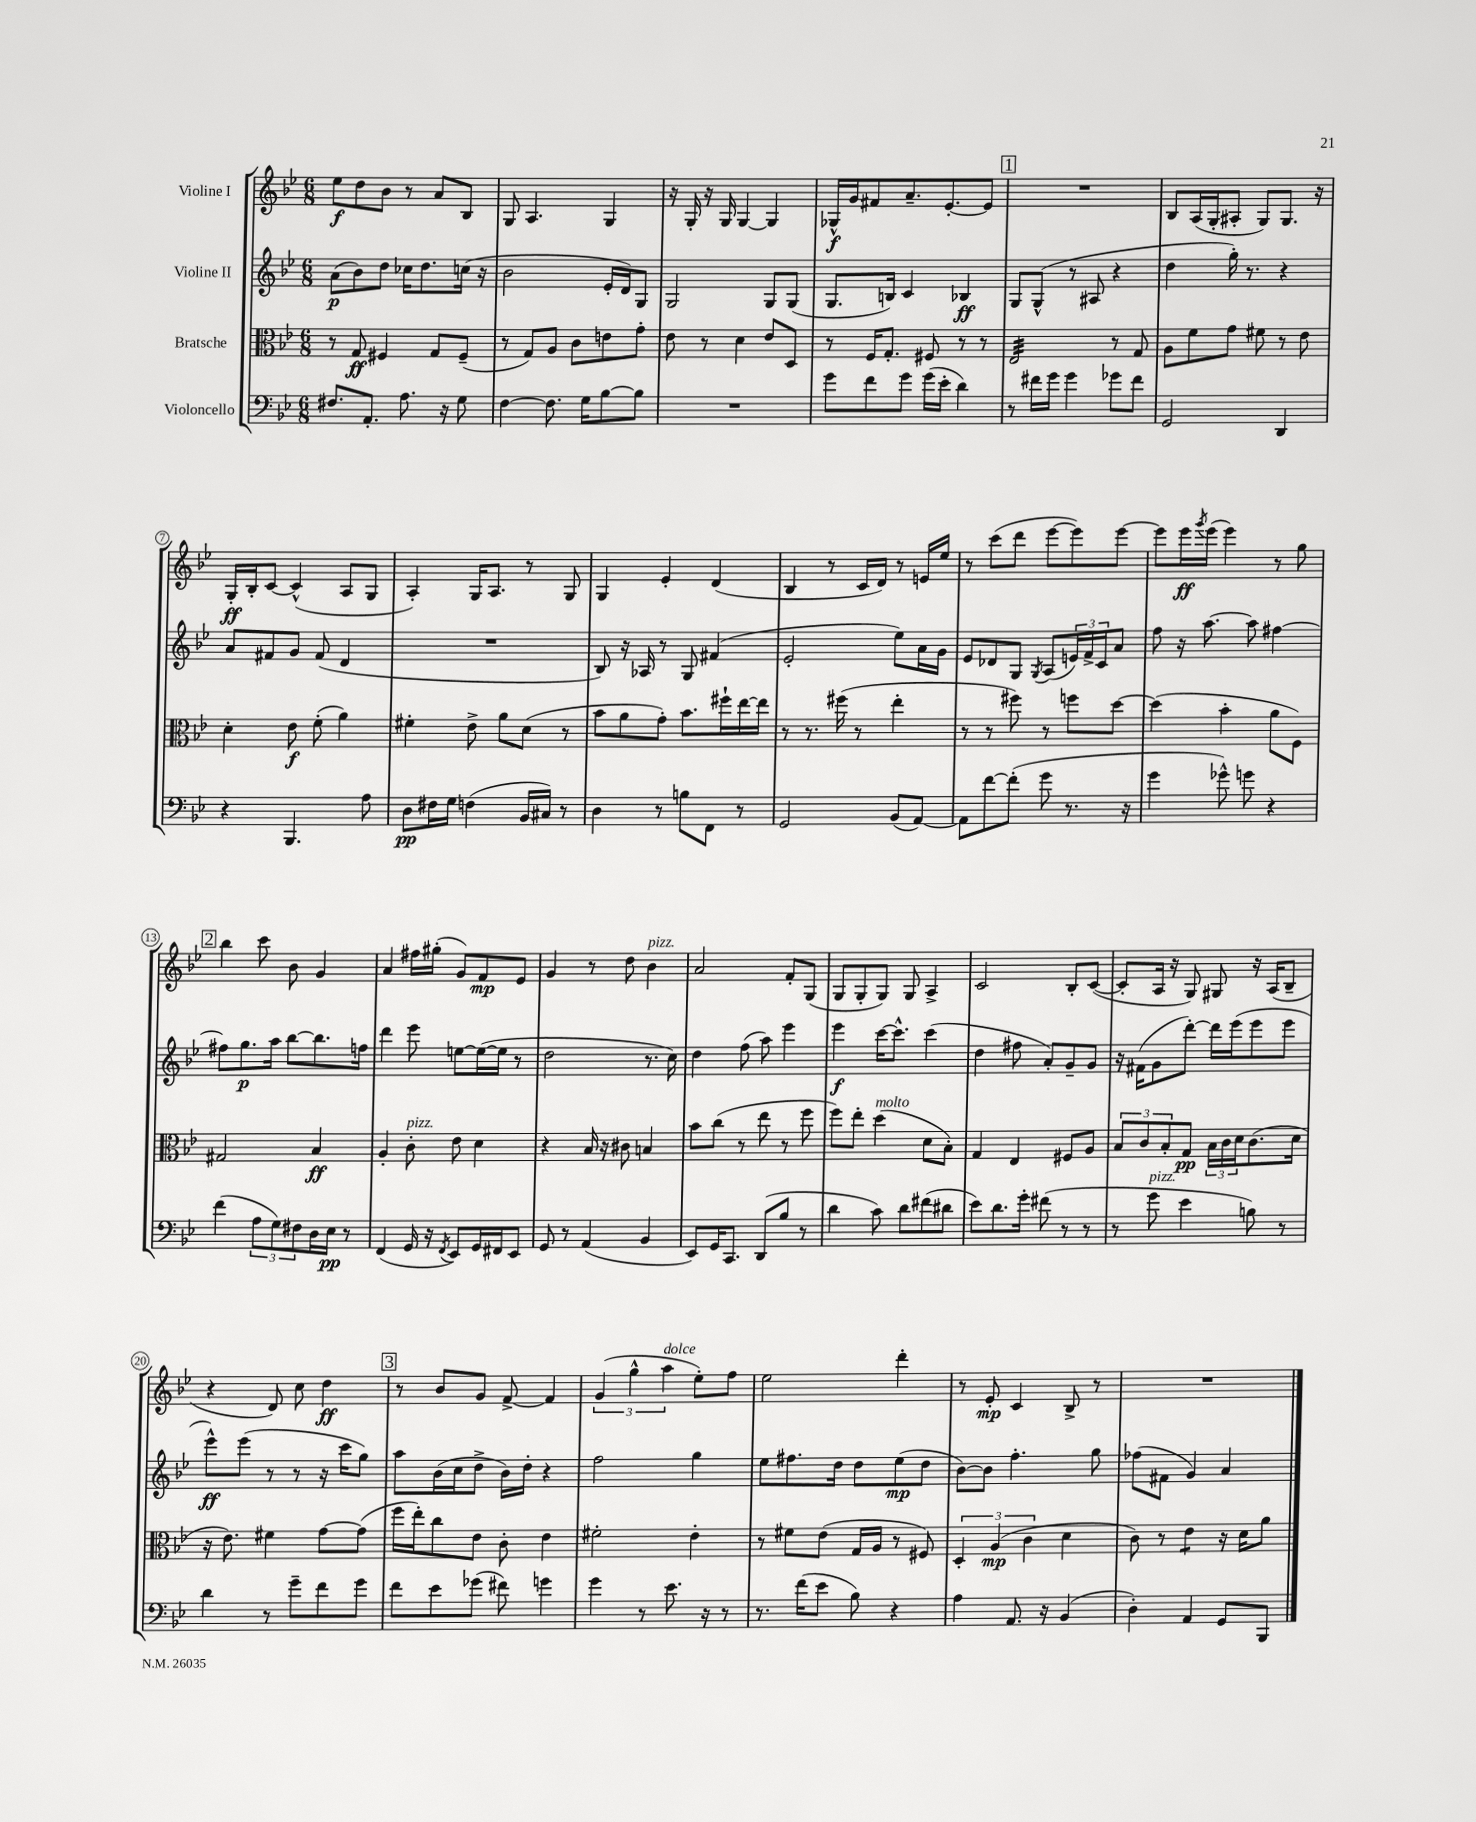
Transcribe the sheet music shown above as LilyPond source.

<<
\new StaffGroup <<
\new Staff = "s0" \with { instrumentName = "Violine I" } {
    \clef treble \key bes \major \numericTimeSignature \time 6/8
    ees''8\f d''8 bes'8 r8 a'8 bes8 |
    g8 a4. g4 |
    r16 g16-. r16 g16 g4~ g4 |
    ges16-^\f g'16 fis'8 a'8.-- ees'8.~-. ees'8 |
    \mark \markup { \box "1" } R2. |
    bes8 a16( g16-. ais8-. g8) g8. r16 |
    g16-.\ff bes16-. c'8~ c'4-^( a8 g8 |
    a4-.) g16 a8. r8 g8 |
    g4 ees'4-. d'4( |
    bes4 r8 c'16 d'16) r8 e'16 ees''16 |
    r8 c'''8( d'''8 ees'''8~ ees'''8) ees'''8~ |
    ees'''8 ees'''16\ff \acciaccatura { g'''8 } ees'''16( ees'''4) r8 g''8 |
    \mark \markup { \box "2" } bes''4 c'''8 bes'8 g'4 |
    a'4 fis''16 gis''16-.( g'8) f'8\mp ees'8 |
    g'4 r8 d''8 bes'4^\markup { \italic "pizz." } |
    a'2 f'8-. g8( |
    g8 g8-. g8) g8 a4-> |
    c'2 bes8-. c'8~( |
    c'8-. a16 r16 g8) gis8 r16 a16( bes8-- |
    r4 d'8) c''8 d''4\ff |
    \mark \markup { \box "3" } r8 bes'8 g'8 f'8~-> f'4 |
    \tuplet 3/2 { g'4( g''4-^ a''4^\markup { \italic "dolce" } } ees''8-.) f''8 |
    ees''2 d'''4-. |
    r8 ees'8-.\mp c'4 bes8-> r8 |
    R2. \bar "|." |
}
\new Staff = "s1" \with { instrumentName = "Violine II" } {
    \clef treble \key bes \major \numericTimeSignature \time 6/8
    a'8\p( bes'8) d''8 ces''16 d''8. c''16( r16 |
    bes'2 ees'16-. d'16) g8 |
    g2 g8 g8( |
    g8. b16) c'4 bes4\ff |
    \mark \markup { \box "1" } g8 g8-^( r8 ais8 r4 |
    d''4 g''16-.) r8. r4 |
    a'8 fis'8 g'8 fis'8( d'4 |
    R2. |
    bes8) r16 aes16 r8 g8 fis'4( |
    ees'2-. ees''8) a'16 g'16 |
    ees'8 des'8 g8 \acciaccatura { g8 } a8( \tuplet 3/2 { e'16) f'16-> c'16 } a'8 |
    f''8 r16 a''8.~ a''8 fis''4~ |
    \mark \markup { \box "2" } fis''8 g''8.\p a''16 bes''8~ bes''8. f''16 |
    d'''4 ees'''8 e''8~ e''16~( e''16 r8 |
    d''2 r8. c''16) |
    d''4 f''8( a''8) ees'''4 |
    ees'''4\f c'''16~ c'''8.-^ c'''4( |
    d''4 fis''8 a'8-.) g'8-- g'8 |
    r16 fis'16( g'8 d'''8~-.) d'''16 ees'''16( ees'''8 ees'''8 |
    ees'''8-^\ff) ees'''8( r8 r8 r16 c'''16 g''8) |
    \mark \markup { \box "3" } a''8 bes'16( c''16 d''8-> bes'16) d''16-. r4 |
    f''2 g''4 |
    ees''8 fis''8. d''16 d''8 ees''8\mp( d''8 |
    bes'8~) bes'8 f''4.-. g''8 |
    fes''8( fis'8 g'4) a'4 \bar "|." |
}
\new Staff = "s2" \with { instrumentName = "Bratsche" } {
    \clef alto \key bes \major \numericTimeSignature \time 6/8
    r8 g8\ff fis4 g8 fis8--( |
    r8 g8) a8 c'8 e'8 g'8-. |
    ees'8 r8 d'4 ees'8 d8 |
    r8 f16 g8.-. fis8 r8 r8 |
    \mark \markup { \box "1" } ees2:32 r8 g8 |
    a8 f'8 g'8 fis'8 r8 ees'8 |
    d'4-. ees'8\f f'8-.( a'4) |
    fis'4-. ees'8-> a'8 d'8( r8 |
    bes'8 a'8 g'8-.) bes'8. fis''16-! ees''16~ ees''16 |
    r8 r8. fis''16( r8 ees''4-. |
    r8 r8 fis''8) r8 f''8 d''8~ |
    d''4( bes'4-. a'8 f8) |
    \mark \markup { \box "2" } gis2 bes4\ff |
    a4-. c'8-.^\markup { \italic "pizz." } ees'8 d'4 |
    r4 bes16 r16 cis'8 b4 |
    bes'8 c''8( r8 ees''8 r8 f''8 |
    f''8) ees''8-. d''4^\markup { \italic "molto" }( d'8 bes8-.) |
    g4 ees4 fis8 a8 |
    \tuplet 3/2 { bes8 c'8 bes8-. } g8\pp \tuplet 3/2 { bes16 c'16 d'16 } c'8.( d'16 |
    r16 ees'8.) fis'4 g'8~ g'8( |
    \mark \markup { \box "3" } f''16 ees''16-.) c''8 ees'8 c'8-. ees'4 |
    fis'2-. ees'4-. |
    r8 fis'8 ees'8( g16 a16 r8 fis8) |
    \tuplet 3/2 { d4-. a4\mp( c'4 } d'4 |
    c'8) r8 ees'4:8 r16 d'16 a'8 \bar "|." |
}
\new Staff = "s3" \with { instrumentName = "Violoncello" } {
    \clef bass \key bes \major \numericTimeSignature \time 6/8
    fis8. a,8.-. a8. r16 g8 |
    f4~ f8. g16 bes8~ bes8 |
    R2. |
    g'8 f'8 g'8 g'16( ees'16-. d'4) |
    \mark \markup { \box "1" } r8 fis'16 g'16 g'4 ges'8 fis'8 |
    g,2 d,4 |
    r4 bes,,4. a8 |
    d8\pp fis16 g16 f4( bes,16 cis16) r8 |
    d4 r8 b8 f,8 r8 |
    g,2 bes,8( a,8~) |
    a,8 f'8~ f'8-.( g'8 r8. r16 |
    g'4 ges'8-^) g'8 r4 |
    \mark \markup { \box "2" } f'4( \tuplet 3/2 { a8 g8) fis8 } d16 ees16\pp r8 |
    f,4( g,16 r16 \acciaccatura { f,8 } ees,8) g,16 fis,16 ees,8 |
    g,8 r8 a,4( bes,4 |
    ees,8) g,16 c,8. d,8( bes8 r8 |
    d'4 c'8) d'8 fis'8( dis'8 |
    ees'8) d'8. g'16-. fis'8( r8 r8 |
    r8 g'8^\markup { \italic "pizz." } ees'4 b8) r8 |
    d'4 r8 g'8-- f'8 g'8 |
    \mark \markup { \box "3" } f'8 ees'8 ges'8( fis'8) g'4 |
    g'4 r8 ees'8. r16 r8 |
    r8. f'16( ees'8 bes8) r4 |
    a4 a,8. r16 bes,4( |
    d4-.) a,4 g,8 bes,,8 \bar "|." |
}
>>
>>
\layout { \context { \Score \override BarNumber.stencil = #(make-stencil-circler 0.1 0.3 ly:text-interface::print) } }
